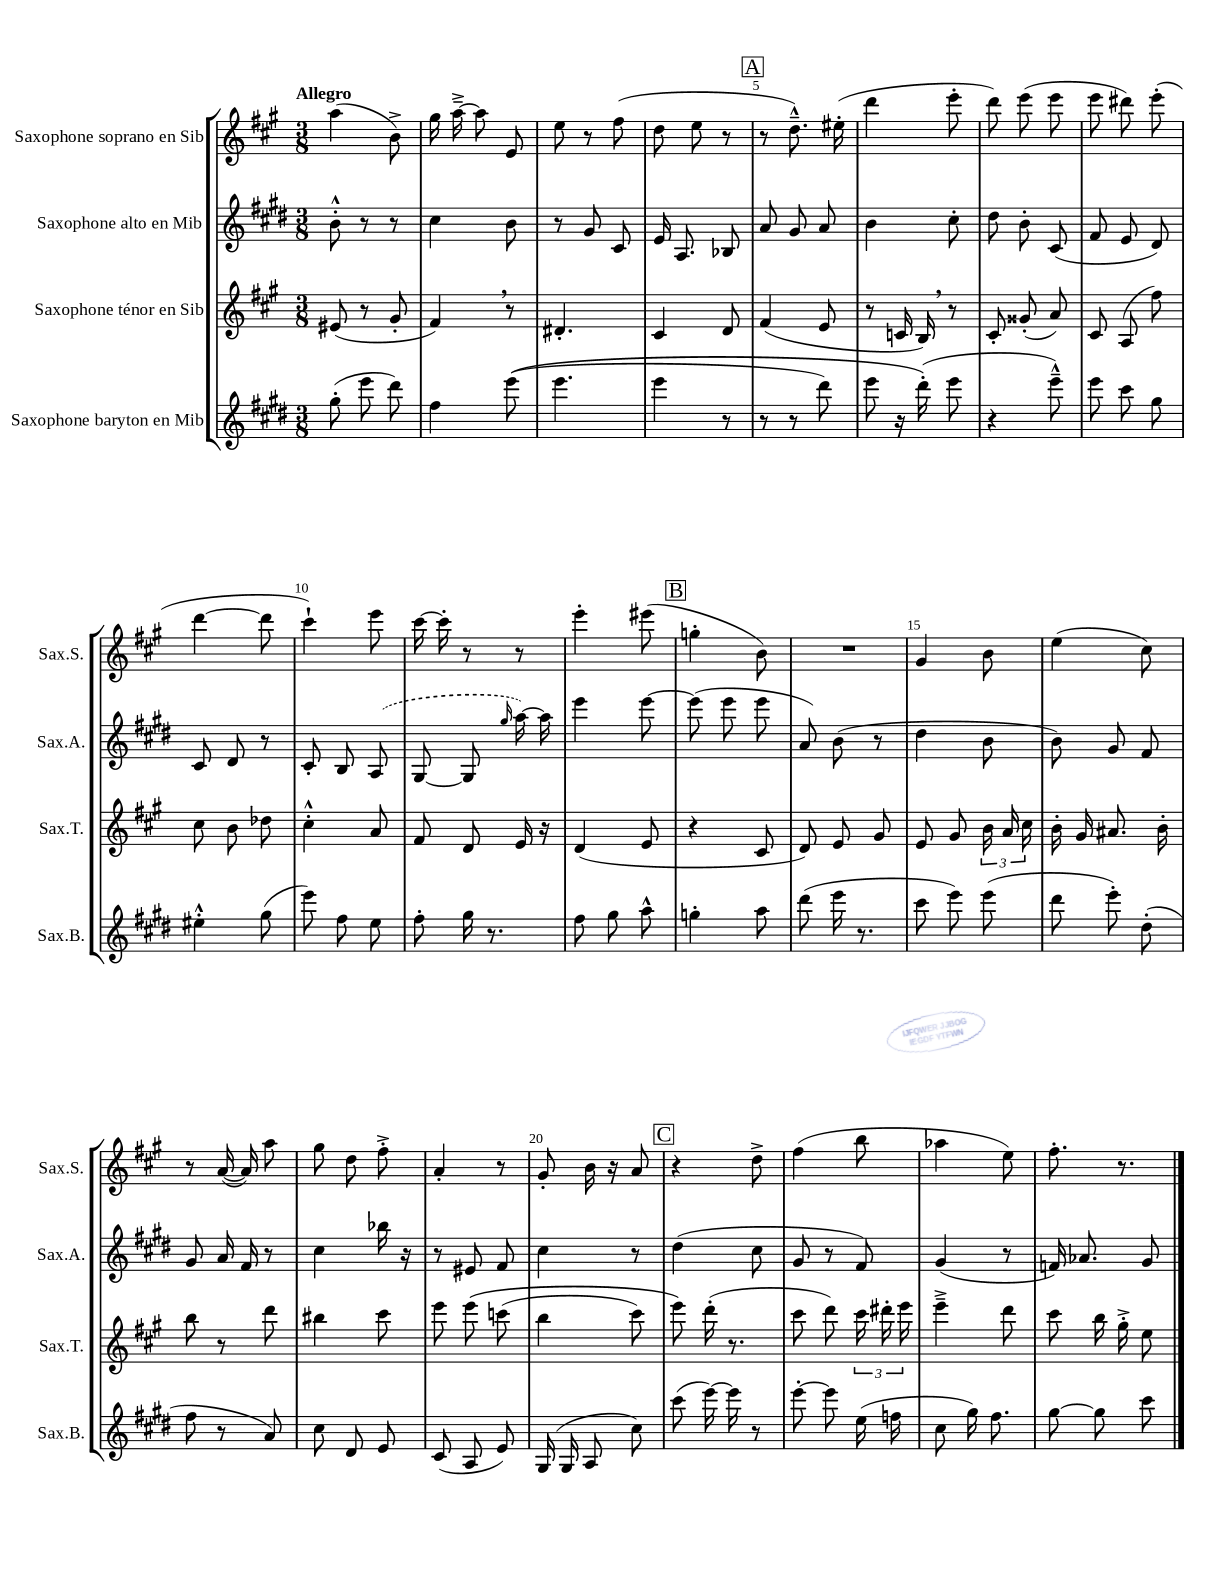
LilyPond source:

<<
\new StaffGroup <<
\new Staff = "s0" \with { instrumentName = "Saxophone soprano en Sib" shortInstrumentName = "Sax.S." } {
    \clef treble \key a \major \numericTimeSignature \time 3/8 \tempo "Allegro"
    \autoBeamOff a''4( b'8->) |
    gis''16 a''16~---> a''8 e'8 |
    e''8 r8 fis''8( |
    d''8 e''8 r8 |
    \mark \markup { \box "A" } r8 d''8.---^) eis''16-.( |
    d'''4 e'''8-. |
    d'''8) e'''8( e'''8 |
    e'''8 dis'''8) e'''8-.( |
    d'''4~ d'''8 |
    cis'''4-!) e'''8 |
    cis'''16~ cis'''16-. r8 r8 |
    e'''4-. eis'''8( |
    \mark \markup { \box "B" } g''4-. b'8) |
    R4. |
    gis'4 b'8 |
    e''4( cis''8) |
    r8 a'16~( a'16) a''8 |
    gis''8 d''8 fis''8-.-> |
    a'4-. r8 |
    gis'8-. b'16 r16 a'8 |
    \mark \markup { \box "C" } r4 d''8-> |
    fis''4( b''8 |
    aes''4 e''8) |
    fis''8.-. r8. \bar "|." |
}
\new Staff = "s1" \with { instrumentName = "Saxophone alto en Mib" shortInstrumentName = "Sax.A." } {
    \clef treble \key e \major \numericTimeSignature \time 3/8
    \autoBeamOff b'8-.-^ r8 r8 |
    cis''4 b'8 |
    r8 gis'8 cis'8 |
    e'16 a8. bes8 |
    \mark \markup { \box "A" } a'8 gis'8 a'8 |
    b'4 cis''8-. |
    dis''8 b'8-. cis'8( |
    fis'8 e'8 dis'8) |
    cis'8 dis'8 r8 |
    cis'8-. b8 \once \slurDashed a8( |
    gis8~ gis8 \grace { gis''16 } a''16~) a''16 |
    e'''4 e'''8~ |
    \mark \markup { \box "B" } e'''8( e'''8 e'''8 |
    a'8) b'8( r8 |
    dis''4 b'8 |
    b'8) gis'8 fis'8 |
    gis'8 a'16 fis'16 r8 |
    cis''4 bes''16 r16 |
    r8 eis'8 fis'8 |
    cis''4 r8 |
    \mark \markup { \box "C" } dis''4( cis''8 |
    gis'8 r8 fis'8) |
    gis'4( r8 |
    f'16) aes'8. gis'8 \bar "|." |
}
\new Staff = "s2" \with { instrumentName = "Saxophone ténor en Sib" shortInstrumentName = "Sax.T." } {
    \clef treble \key a \major \numericTimeSignature \time 3/8
    \autoBeamOff eis'8( r8 gis'8-. |
    fis'4) \breathe r8 |
    dis'4.-. |
    cis'4 d'8 |
    \mark \markup { \box "A" } fis'4( e'8 |
    r8 c'16 b16) \breathe r8 |
    cis'8-. gisis'8-.( a'8) |
    cis'8 a8( fis''8) |
    cis''8 b'8 des''8 |
    cis''4-.-^ a'8 |
    fis'8 d'8 e'16 r16 |
    d'4( e'8 |
    \mark \markup { \box "B" } r4 cis'8 |
    d'8) e'8 gis'8 |
    e'8 gis'8 \tuplet 3/2 { b'16 a'16 cis''16 } |
    b'16-. gis'16 ais'8. b'16-. |
    b''8 r8 d'''8 |
    bis''4 cis'''8 |
    e'''8 e'''8\( c'''8( |
    b''4 cis'''8) |
    \mark \markup { \box "C" } e'''8\) d'''16-.( r8. |
    cis'''8 d'''8) \tuplet 3/2 { cis'''16 dis'''16-. e'''16 } |
    e'''4---> d'''8 |
    cis'''8 b''16 gis''16-.-> e''8 \bar "|." |
}
\new Staff = "s3" \with { instrumentName = "Saxophone baryton en Mib" shortInstrumentName = "Sax.B." } {
    \clef treble \key e \major \numericTimeSignature \time 3/8
    \autoBeamOff gis''8-.( e'''8 dis'''8) |
    fis''4 e'''8(\( |
    e'''4. |
    e'''4 r8 |
    \mark \markup { \box "A" } r8 r8 dis'''8) |
    e'''8 r16 dis'''16-.(\) e'''8 |
    r4 e'''8---^) |
    e'''8 cis'''8 gis''8 |
    eis''4-.-^ gis''8( |
    e'''8) fis''8 e''8 |
    fis''8-. gis''16 r8. |
    fis''8 gis''8 a''8-^ |
    \mark \markup { \box "B" } g''4-. a''8 |
    dis'''8( e'''16 r8. |
    cis'''8 e'''8) e'''8( |
    dis'''8 e'''8-.) dis''8-.( |
    fis''8 r8 a'8) |
    cis''8 dis'8 e'8 |
    cis'8( a8 e'8) |
    gis16( gis16 a8 cis''8) |
    \mark \markup { \box "C" } cis'''8( e'''16~) e'''16 r8 |
    e'''8~-. e'''8 e''16( f''16 |
    cis''8 gis''16) fis''8. |
    gis''8~ gis''8 cis'''8 \bar "|." |
}
>>
>>
\layout { \context { \Score \override BarNumber.break-visibility = ##(#f #t #t) barNumberVisibility = #(every-nth-bar-number-visible 5) } }
